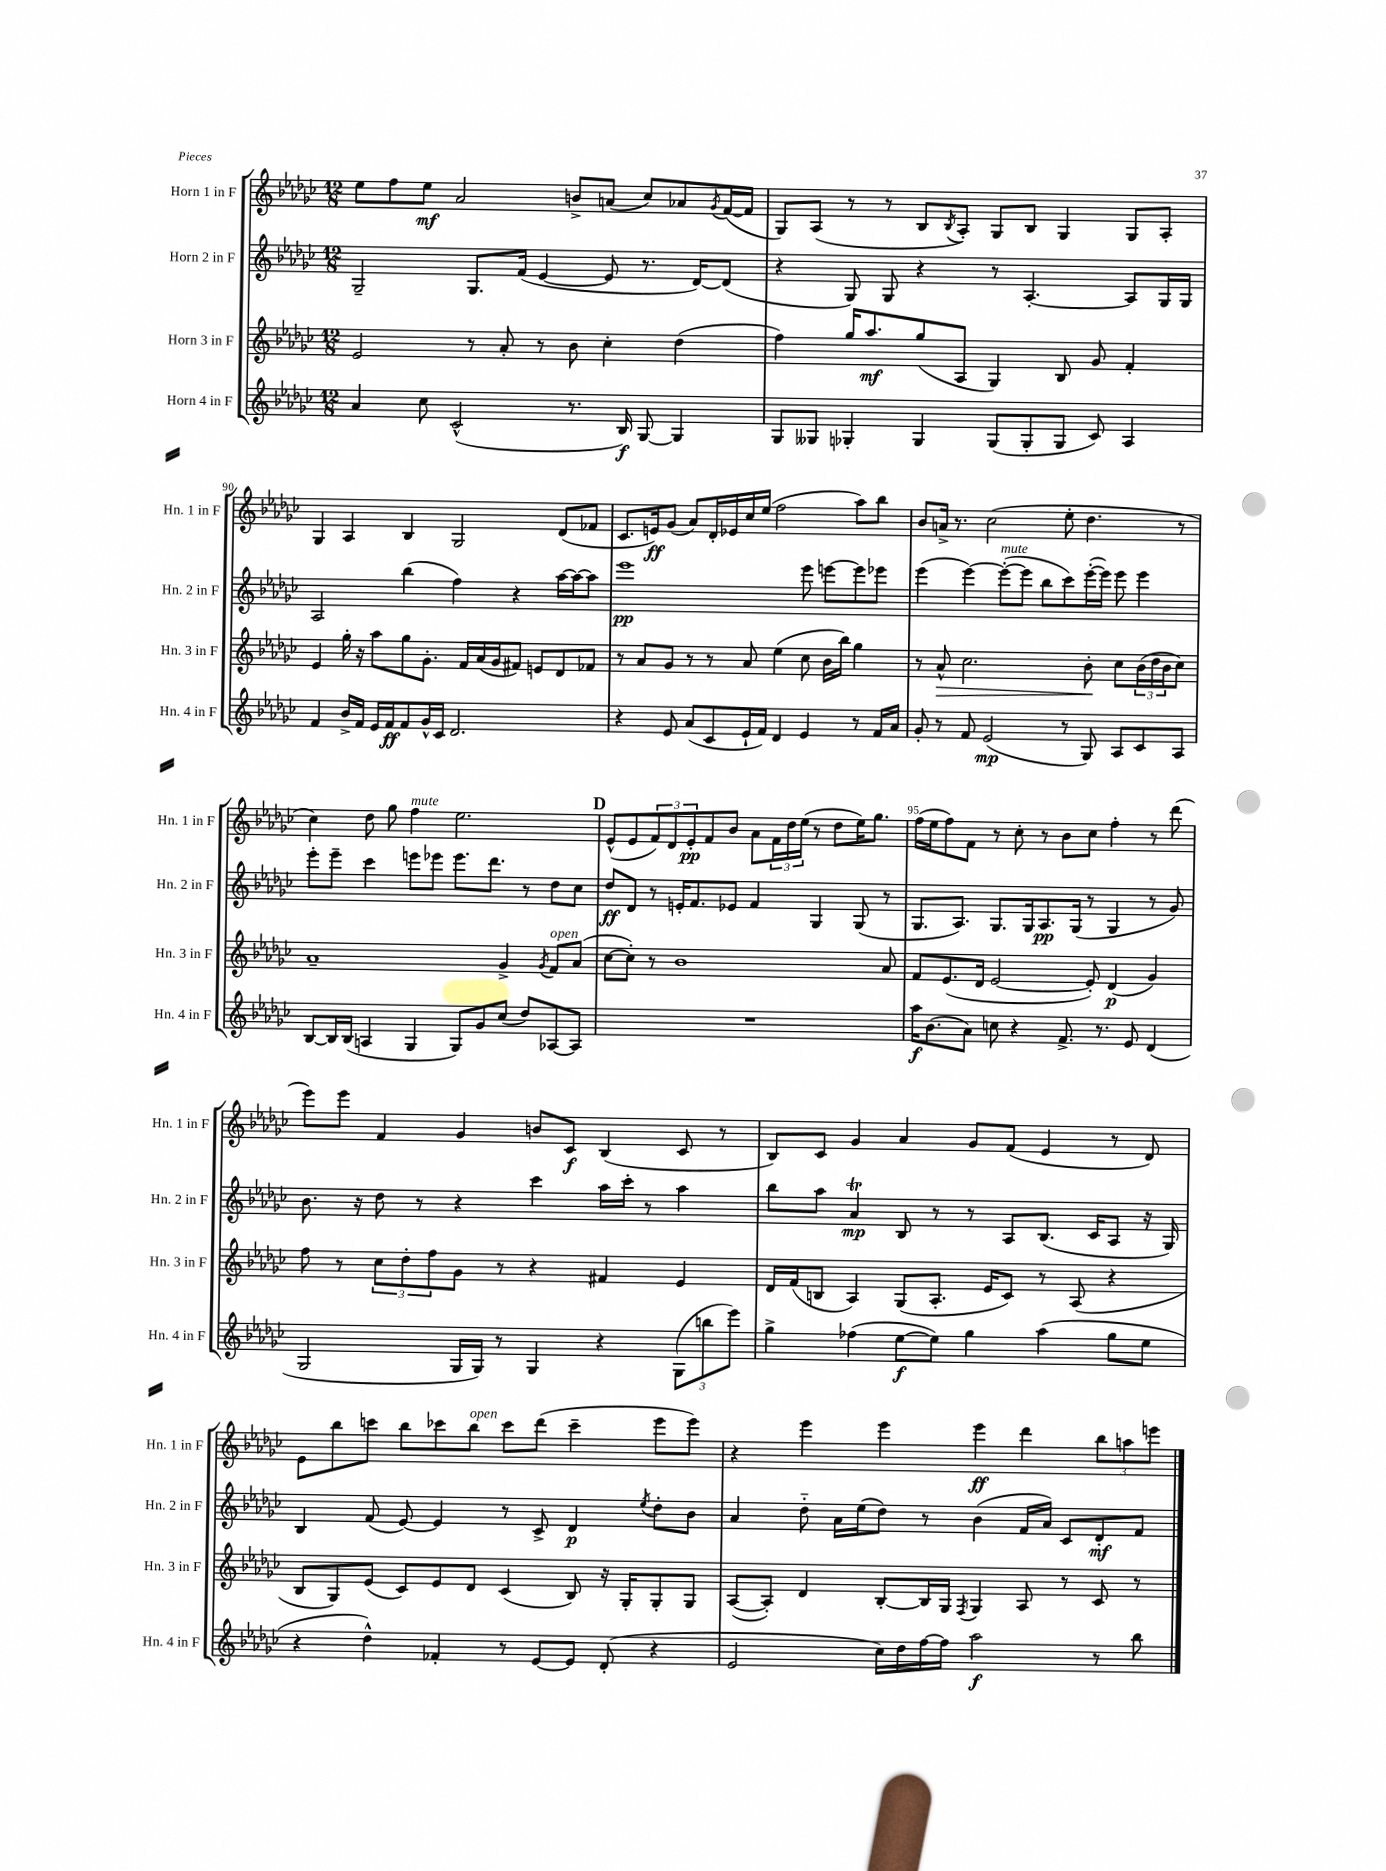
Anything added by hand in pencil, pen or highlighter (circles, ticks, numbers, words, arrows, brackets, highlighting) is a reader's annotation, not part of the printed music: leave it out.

**kern	**kern	**kern	**kern
*staff4	*staff3	*staff2	*staff1
*clefG2	*clefG2	*clefG2	*clefG2
*k[b-e-a-d-g-c-]	*k[b-e-a-d-g-c-]	*k[b-e-a-d-g-c-]	*k[b-e-a-d-g-c-]
*M12/8	*M12/8	*M12/8	*M12/8
4a-/	2e-/	2G-~/	8ee-\L
.	.	.	8ff\
8cc-\	.	.	8ee-\J
(2c-^^/	.	.	2a-/
.	8r	8.G-/L	.
.	8a-'/	.	.
.	.	(16f/Jk	.
.	8r	[4e-/	.
8.r	8b-\	.	8b^/L
.	4cc-'\	8e-/]	(8a/J
16B-/)	.	.	.
[8G-/	.	8.r	8cc-/L)
4G-/]	(4dd-\	.	8a-/
.	.	[16d-/LK)	.
.	.	.	8qg-/
.	.	(8d-/]J	([16f/L
.	.	.	16f/]JJ
=	=	=	=
8G-/L	4ff\)	4r	8G-/L)
8G--/J	.	.	(8A-/J
4G-'/	16gg-/LK	8G-/)	8r
.	8.aa-/	.	.
.	.	8G-/	8r
4G-/	(8gg-/	4r	8B-/L
.	.	.	8qB-/
.	8A-/J	.	8A-'/J)
(8G-/L	4G-/)	8r	8G-/L
8G-'/	.	[4.A-'/	8B-/J
8G-/J	8B-/	.	4G-/
8c-/)	8g-/	.	.
4A-/	4f'/	8A-/]L	8G-/L
.	.	16G-/L	8A-'/J
.	.	16G-/JJ	.
=	=	=	=
4f/	4e-/	2A-/	4G-/
16b-^/LL	16gg-'\	.	4A-/
16f/JJ	16r	.	.
16e-/LL	8aa-\L	.	.
16f/J	.	.	.
8f/	8gg-\	(4bb-\	4B-/
16g-^^/L	8.g-'\J	.	.
16c-/JJ	.	.	.
2.d-/	.	4ff\)	2G-/
.	16f/LL	.	.
.	(16a-/	.	.
.	16g-/J	.	.
.	8f#/J)	4r	.
.	8e/L	.	.
.	8d-/	[16aa-\LL	(8d-/L
.	.	16aa-\_J	.
.	8f-/J	8aa-\]J	8f-/J
=	=	=	=
4r	8r	1eee-	8.c-/L
.	8a-/L	.	.
.	.	.	16e/k)
8e-/	8g-/J	.	(8g-/J
(8a-/L	8r	.	8a-/L)
8c-/	8r	.	16d-'/L
.	.	.	16e-/
16e-`/L	8a-/	.	16cc-/
16f/JJ)	.	.	(16ee-/JJ
4d-/	(4ee-\	.	2ff\
4e-/	8cc-\	8eee-\	.
.	16b-\LL	[8eee\L	.
.	16bb-\JJ)	.	.
8r	4gg-\	8eee\]	8aa-\L)
16f/LL	.	8eee-\J	8bb-\J
16a-/JJ	.	.	.
=	=	=	=
8g-'/	8r	(4eee-\	8b-/L
8r	8a-^^/	.	16a^/Jk
.	.	.	8.r
8f/	2.cc-\	[4eee-\)	.
(2e-/	.	.	(2cc-\
.	.	(8eee-'\_L	.
.	.	8eee-\]J	.
.	.	8bb-\L	.
8r	.	8ccc-\)	8ee-'\
8G-/)	8b-'\	([16eee-'\L	4.dd-\
.	.	16eee-\]JJ)	.
8A-/L	8cc-\L	8eee-\	.
8c-/	(24b-\L	4eee-\	.
.	24dd-\	.	.
.	24b-\J	.	.
8A-/J	8cc-\J)	.	8r
=	=	=	=
[8B-/L	1a-~	8eee-'\L	4cc-\)
16B-/]L	.	8eee-~\J	.
(16B-/JJ	.	.	.
4A/	.	4ccc-\	8dd-\
.	.	.	8gg-\
4G-/	.	8eee\L	4ff\
.	.	8eee-\J	.
8G-/L)	.	8.eee-\L	2.ee-\
8g-/	.	.	.
.	.	8.ddd-\J	.
(8cc-/J	4g-^/	.	.
8dd-/L)	.	8r	.
.	8qg-/	.	.
[8A-/	8f/L	8dd-\L	.
8A-/]J	(8a-/J	8cc-\J	.
=	=	=	=
1.r	[8cc-\L	8dd-/L	(8e-^^/L
.	8cc-'\]J)	8d-/J	8e-/
.	8r	8r	12f/)
.	.	.	12d-/
.	1b-	16e'/LK	.
.	.	.	12e-'/
.	.	8.f/	.
.	.	.	8f/
.	.	8e-/J	8b-/J
.	.	4f/	8a-\L
.	.	.	24f\L
.	.	.	24dd-\
.	.	.	(24ee-\JJ
.	.	4G-/	8r
.	.	.	8dd-\L
.	.	(8G-/	16ee-\K)
.	.	.	8.gg-\J
.	8a-/	8r	.
=	=	=	=
16aa-\LK	8f/L	8.G-/L	(16ff\LL
(8.b-\	.	.	16ee-\J
.	(8.e-/	.	8ff\)
.	.	8.A-/J)	.
8a-\J)	.	.	8f\J
.	16d-/Jk	.	.
8cc\	[2e-/	8.G-/L	8r
4r	.	.	8cc-'\
.	.	16G-/k	.
.	.	8.A-/	8r
8.f^/	.	.	8b-\L
.	.	(16G-/Jk	.
.	8e-'/])	8r	8cc-\J
8.r	.	.	.
.	(4d-/	4G-/	4ff'\
8e-/	.	.	.
(4d-/	4g-/)	8r	8r
.	.	8g-/)	(8ddd-\
=	=	=	=
2G-/	8ff\	8.b-\	8eee-\L)
.	8r	.	8eee-\J
.	.	16r	.
.	12cc-\L	8dd-\	4f/
.	12dd-'\	.	.
.	.	8r	.
.	12ff\	.	.
16G-/LL	8g-\J	4r	4g-/
16G-/JJ)	.	.	.
8r	8r	.	.
4G-/	4r	4ccc-\	8b/L
.	.	.	8c-/J
4r	4f#/	16aa-\LL	(4B-/
.	.	16ccc-'\JJ	.
.	.	8r	.
(12G-\L	4e-/	4aa-\	8c-/
12bb\	.	.	.
.	.	.	8r
12eee-\J)	.	.	.
=	=	=	=
4gg-^\	16d-/LL	8bb-\L	8B-/L)
.	(16f/J	.	.
.	8B/J	8aa-\J	8c-/J
(4ff-\	4A-/)	4a-/	4g-/
[8ee-\L	(8G-/L	8B-/	4a-/
8ee-\]J)	8.A-'/J	8r	.
4gg-\	.	8r	8g-/L
.	16e-/LK	.	.
.	8c-/J)	8A-/L	(8f/J
(4aa-\	8r	(8.B-/J	4e-/
.	(8A-/	.	.
.	.	16c-/LK	.
8gg-\L	4r	8A-/J	8r
8ee-\J	.	16r	8d-/)
.	.	16G-/)	.
=	=	=	=
4r	8B-/L	4B-/	8e-\L
.	8G-/)	.	8bb-\
4dd-^^\)	(8e-/J	(8f/	8ccc\J
.	8c-/L)	[8e-/)	8bb-\L
4f-'/	8e-/	4e-/]	8ccc-\
.	8d-/J	.	8bb-\J
8r	(4c-/	8r	8ccc-\L
[8e-/L	.	8c-^/	(8ddd-\J
8e-/]J	8B-/)	4d-/	4ccc-~\
(8d-'/	16r	.	.
.	16G-'/LK	.	.
.	.	8qee-/	.
4r	8G-'/	8dd-'\L	8eee-\L
.	8G-/J	8b-\J	8eee-\J)
=	=	=	=
2e-/	([8A-/L	4a-/	4r
.	8A-'/]J)	.	.
.	4d-/	8dd-'~\	4eee-\
.	.	16a-\LL	.
.	.	(16ee-\J	.
16cc-\LL)	[8B-'/L	8dd-\J)	4eee-\
16dd-\	.	.	.
[16ff\	16B-/]L	8r	.
16ff\]JJ	16G-/JJ	.	.
.	8qF/	.	.
2aa-\	4G-/	(4b-\	4eee-\
.	8A-/	16f/LL	4ddd-\
.	.	16a-/JJ)	.
.	8r	8c-/L	.
8r	8c-/	8d-'/	12bb-\L
.	.	.	12aa\
8bb-\	8r	8f/J	.
.	.	.	12eee\J
==	==	==	==
*-	*-	*-	*-
